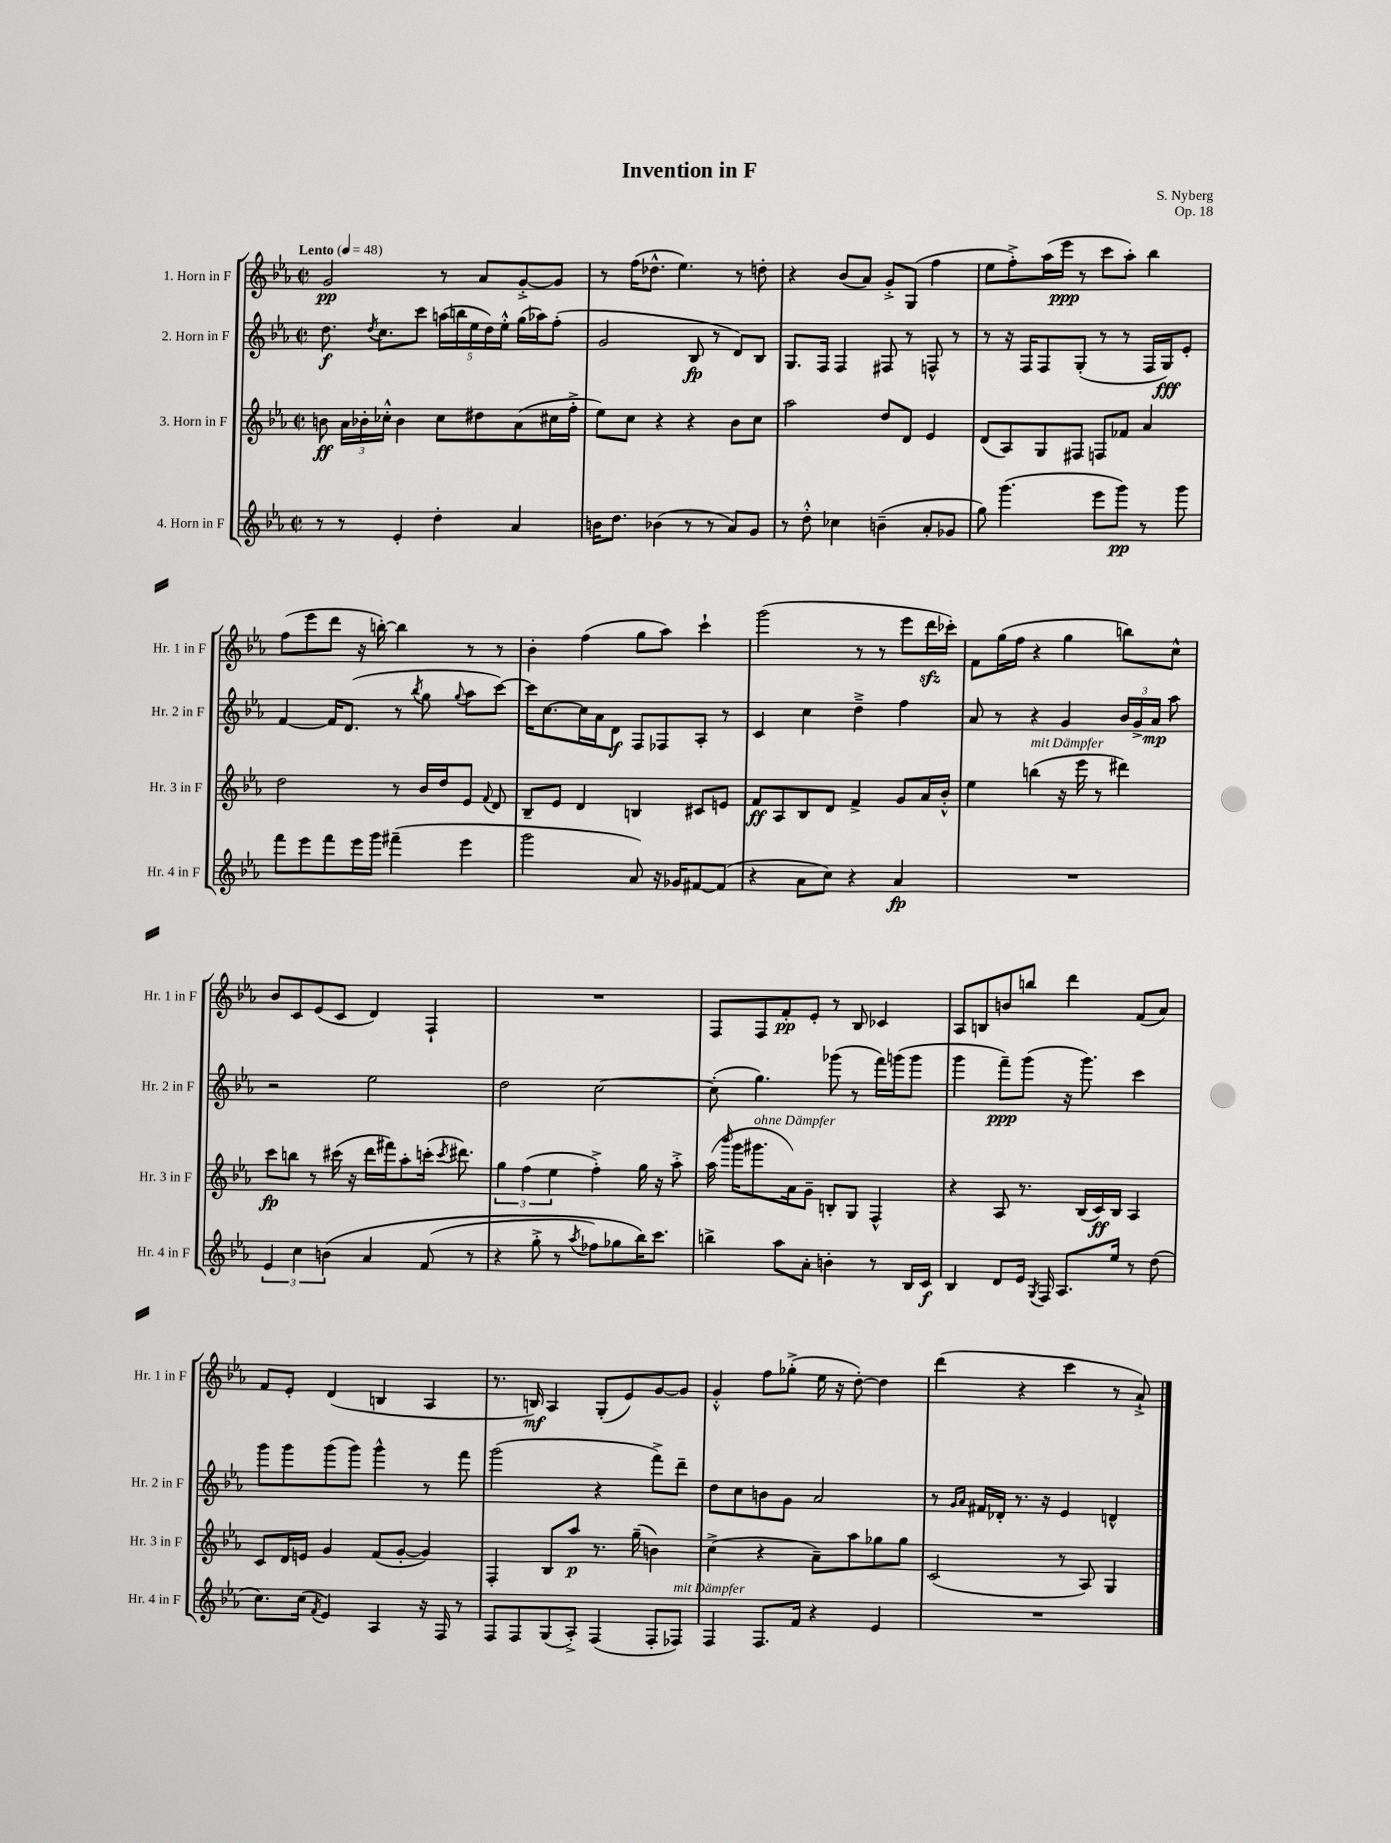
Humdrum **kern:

**kern	**dynam	**kern	**dynam	**kern	**dynam	**kern	**dynam
*part4	*part4	*part3	*part3	*part2	*part2	*part1	*part1
*staff4	*staff4	*staff3	*staff3	*staff2	*staff2	*staff1	*staff1
*I"4. Horn in F	*	*I"3. Horn in F	*	*I"2. Horn in F	*	*I"1. Horn in F	*
*I'Hr. 4 in F	*	*I'Hr. 3 in F	*	*I'Hr. 2 in F	*	*I'Hr. 1 in F	*
*clefG2	*	*clefG2	*	*clefG2	*	*clefG2	*
*k[b-e-a-]	*	*k[b-e-a-]	*	*k[b-e-a-]	*	*k[b-e-a-]	*
*M2/2	*	*M2/2	*	*M2/2	*	*M2/2	*
*met(c|)	*	*met(c|)	*	*met(c|)	*	*met(c|)	*
*MM48	*	*MM48	*	*MM48	*	*MM48	*
=1	=1	=1	=1	=1	=1	=1	=1
!	!	!	!	!	!	!LO:TX:a:B:t=Lento	!
8r	.	8bn\	ff	8.dd\	f	2g/	pp
8r	.	24a-\LL	.	.	.	.	.
.	.	24b-X'\	.	.	.	.	.
.	.	.	.	8qdd/	.	.	.
.	.	.	.	8.cc\L	.	.	.
.	.	24cc-X'^^\JJ	.	.	.	.	.
4e-'/	.	4b-\	.	.	.	.	.
.	.	.	.	8ccc\J	.	.	.
4dd'\	.	8cc-\L	.	(20aan\LL	.	8r	.
.	.	.	.	20bbn\	.	.	.
.	.	.	.	20ee-\	.	.	.
.	.	8dd#X\	.	.	.	8a-/L	.
.	.	.	.	20dd\)	.	.	.
.	.	.	.	20ee-'^^\JJ	.	.	.
4a-/	.	(8a-\	.	(16gg\LL	.	[8g'^/	.
.	.	.	.	16aa-X\J)	.	.	.
.	.	16cc#X\L	.	(8ff'\J	.	8g/J]	.
.	.	16ff'^\JJ	.	.	.	.	.
=2	=2	=2	=2	=2	=2	=2	=2
16bn\KL	.	8ee-\L)	.	2g/	.	8r	.
8.dd\J	.	.	.	.	.	.	.
.	.	8cc\J	.	.	.	(16ff\KL	.
.	.	.	.	.	.	8.dd-X^^\J	.
(4b-X\	.	4r	.	.	.	.	.
.	.	.	.	.	.	4.ee-\)	.
8r	.	4r	.	8B-/	fp	.	.
8r	.	.	.	8r	.	.	.
8a-/L)	.	8b-\L	.	8d/L)	.	8r	.
8g/J	.	8cc\J	.	8B-/J	.	8ddn'\	.
=3	=3	=3	=3	=3	=3	=3	=3
8r	.	2aa-\	.	8.G/L	.	4r	.
8dd'^^\	.	.	.	.	.	.	.
.	.	.	.	16F/Jk	.	.	.
4cc-X\	.	.	.	4F/	.	(8b-/L	.
.	.	.	.	.	.	8a-/J)	.
(4bn~\	.	8dd/L	.	8F#X/	.	8g'^/L	.
.	.	8d/J	.	8r	.	(8G/J	.
8a-'/L	.	4e-/	.	8Fn^^/	.	4ff\	.
8g-X/J	.	.	.	8r	.	.	.
=4	=4	=4	=4	=4	=4	=4	=4
8gg\)	.	(8d/L	.	8r	.	8ee-\L	.
(4.ggg\	.	8A-/)	.	16r	.	8ff'^\)	.
.	.	.	.	16F/KL	.	.	.
.	.	8G/	.	8F/	.	(16aa-\L	.
.	.	.	.	.	.	16eee-\JJ	ppp
.	.	8F#X/J	.	(8G'/J	.	8r	.
8eee-\L	.	8Fn/L	.	8r	.	8ccc\L	.
8ggg\J)	pp	8f-X/J	.	8r	.	8aa-'\J)	.
8r	.	4a-/	.	16F/LL	.	4bb-\	.
.	.	.	.	16G/J)	fff	.	.
8ggg\	.	.	.	8e-'/J	.	.	.
!!LO:LB:g=z
=5	=5	=5	=5	=5	=5	=5	=5
8fff\L	.	2dd\	.	[4f/	.	(8ff\L	.
8eee-\	.	.	.	.	.	8eee-\	.
8fff\	.	.	.	16f/KL]	.	8ddd\J	.
.	.	.	.	(8.d/J	.	.	.
16eee-\L	.	.	.	.	.	16r	.
16ggg\JJ	.	.	.	.	.	[16bbn'\)	.
(4fff#X~\	.	8r	.	8r	.	4bb\]	.
.	.	.	.	8qbb-/	.	.	.
.	.	16b-/LL	.	8gg\	.	.	.
.	.	16dd/J	.	.	.	.	.
.	.	.	.	8qqgg/	.	.	.
4eee-\	.	8e-/J	.	8aa-\L	.	8r	.
.	.	8qqf/	.	.	.	.	.
.	.	8d/	.	[8ccc\J)	.	8r	.
=6	=6	=6	=6	=6	=6	=6	=6
2ggg\	.	8B-~/L	.	16ccc\KL]	.	4b-'\	.
.	.	.	.	[8.cc\	.	.	.
.	.	8e-/J	.	.	.	.	.
.	.	4d/	.	16cc\L]	.	(4ff\	.
.	.	.	.	16a-\J	.	.	.
.	.	.	.	8d\J	f	.	.
8a-/)	.	4Bn/	.	8F/L	.	8gg\L	.
16r	.	.	.	8F-X/	.	8aa-\J)	.
16g-X/KL	.	.	.	.	.	.	.
[8f#X/	.	8c#X/L	.	8A-'/J	.	4ccc`\	.
(8f#/J]	.	8en/J	.	8r	.	.	.
=7	=7	=7	=7	=7	=7	=7	=7
4r	.	8f/L	ff	4c/	.	(2ggg\	.
.	.	8A-/	.	.	.	.	.
8a-\L	.	8B-/	.	4cc\	.	.	.
8cc\J)	.	8d/J	.	.	.	.	.
4r	.	4f^/	.	4dd~^\	.	8r	.
.	.	.	.	.	.	8r	.
4a-/	fp	8g/L	.	4ff\	.	8eee-\L	.
.	.	16a-/L	.	.	.	16dddzz\L	.
.	.	16b-'^^/JJ	.	.	.	16ccc-X'\JJ)	.
=8	=8	=8	=8	=8	=8	=8	=8
1r	.	4ee-\	.	8a-/	.	8f\L	.
.	.	.	.	8r	.	(16gg\L	.
.	.	.	.	.	.	16ff\JJ	.
!	!	!LO:TX:a:i:t=mit Dämpfer	!	!	!	!	!
.	.	(4bbn\	.	4r	.	4r	.
.	.	16r	.	4g/	.	4gg\	.
.	.	16eee-\	.	.	.	.	.
.	.	8r	.	.	.	.	.
.	.	4ddd#X\)	.	24b-/LL	.	8bbn\L)	.
.	.	.	.	24g^/	.	.	.
.	.	.	.	24a-/JJ	mp	.	.
.	.	.	.	8aa-\	.	8cc^^\J	.
!!LO:LB:g=z
=9	=9	=9	=9	=9	=9	=9	=9
6e-/	.	8ccc\L	fp	2r	.	8b-/L	.
.	.	8bbn\J	.	.	.	8c/	.
6cc\	.	.	.	.	.	.	.
.	.	8r	.	.	.	(8e-/	.
(6bn\	.	.	.	.	.	.	.
.	.	(16ccc#X\	.	.	.	8c/J	.
.	.	16r	.	.	.	.	.
4a-/	.	16ddd\LL	.	2ee-\	.	4d/)	.
.	.	16fff#X\J)	.	.	.	.	.
.	.	8aa-'\	.	.	.	.	.
(8f/	.	(16cccn'\Jk	.	.	.	4F`/	.
.	.	8qccc/	.	.	.	.	.
.	.	8.ddd#X\)	.	.	.	.	.
8r	.	.	.	.	.	.	.
=10	=10	=10	=10	=10	=10	=10	=10
4r	.	6gg\	.	2dd\	.	1r	.
.	.	(6ff\	.	.	.	.	.
8gg'^\	.	.	.	.	.	.	.
.	.	6ee-\	.	.	.	.	.
8r	.	.	.	.	.	.	.
8qaa-/	.	.	.	.	.	.	.
8ff-X\L)	.	4ff'^\)	.	[2cc\	.	.	.
8gg-X\	.	.	.	.	.	.	.
16bb-\K)	.	16gg\	.	.	.	.	.
8.ccc\J	.	16r	.	.	.	.	.
.	.	8aa-'^\	.	.	.	.	.
=11	=11	=11	=11	=11	=11	=11	=11
4bbn^\	.	(16aa-\	.	(8cc'\]	.	8F/L	.
.	.	16qqbbb-/	.	.	.	.	.
.	.	16ggg\KL	.	.	.	.	.
!	!	!LO:TX:a:i:t=ohne Dämpfer	!	!	!	!	!
.	.	8.ggg#X\	.	4.gg\)	.	8F/	.
8aa-\L	.	.	.	.	.	8f'/	pp
.	.	16a-\k)	.	.	.	.	.
8a-'\J	.	8g~\J	.	.	.	8e-'/J	.
4bn'\	.	8Bn'/L	.	(8ggg-X\	.	8r	.
.	.	8G/J	.	8r	.	8B-/	.
8r	.	4F^^/	.	16fff\LL)	.	4c-X/	.
.	.	.	.	(16gggn\J	.	.	.
16B-/LL	.	.	.	8ggg\J	.	.	.
16c/JJ	f	.	.	.	.	.	.
=12	=12	=12	=12	=12	=12	=12	=12
4B-/	.	4r	.	4ggg\	.	8A-/L	.
.	.	.	.	.	.	8Bn/	.
8d/L	.	8A-/	.	8fff~\L)	ppp	8bn/	.
16e-/Jk	.	8.r	.	(8ggg\J	.	8bbn/J	.
8qG/	.	.	.	.	.	.	.
16F/	.	.	.	.	.	.	.
8.A-/L	.	.	.	16r	.	4ddd\	.
.	.	(16B-/LL	.	8.ggg\)	.	.	.
.	.	16c/)	ff	.	.	.	.
16ee-/Jk	.	16B-/JJ	.	.	.	.	.
8r	.	4A-/	.	4ccc\	.	(8f/L	.
(8dd\	.	.	.	.	.	8a-/J)	.
!!LO:LB:g=z
=13	=13	=13	=13	=13	=13	=13	=13
8.cc\L)	.	8c/L	.	8ggg\L	.	8f/L	.
.	.	16d/L	.	8ggg\	.	8e-'/J	.
(16cc\Jk	.	16en/JJ	.	.	.	.	.
8qf/	.	.	.	.	.	.	.
4e-/)	.	4g/	.	(8ggg\	.	(4d/	.
.	.	.	.	8ggg\J)	.	.	.
4A-/	.	(8f/L	.	4ggg^^\	.	4Bn/	.
.	.	[8g'/J	.	.	.	.	.
16r	.	4g/])	.	8r	.	4A-/	.
16F/	.	.	.	.	.	.	.
8r	.	.	.	8fff\	.	.	.
=14	=14	=14	=14	=14	=14	=14	=14
8F/L	.	4F'/	.	(2ggg\	.	8.r	.
8F/	.	.	.	.	.	.	.
.	.	.	.	.	.	16Bn/)	mf
(8G/	.	8B-/L	.	.	.	4A-/	.
8A-'^/J)	.	8aa-/J	p	.	.	.	.
(4F/	.	8.r	.	4r	.	(8G'/L	.
.	.	.	.	.	.	8e-/)	.
.	.	(16gg~\	.	.	.	.	.
8F'/L	.	4bn\)	.	8fff^\L)	.	[8g/	.
!LO:TX:a:i:t=mit Dämpfer	!	!	!	!	!	!	!
8F-X/J)	.	.	.	8ddd~\J	.	8g/J]	.
=15	=15	=15	=15	=15	=15	=15	=15
4F/	.	(4cc^\	.	8dd\L	.	4g'^^/	.
.	.	.	.	8cc\	.	.	.
8.F/L	.	4r	.	8bn\	.	8ff\L	.
.	.	.	.	8g\J	.	(8gg-X'^\J	.
16f/Jk	.	.	.	.	.	.	.
4r	.	8a-~\L)	.	2a-/	.	16ee-\	.
.	.	.	.	.	.	16r	.
.	.	8aa-\	.	.	.	[8dd'\)	.
4e-/	.	8gg-X\	.	.	.	4dd\]	.
.	.	8gg-\J	.	.	.	.	.
=16	=16	=16	=16	=16	=16	=16	=16
1r	.	(2c/	.	8r	.	(4ddd\	.
.	.	.	.	16qqg/LL	.	.	.
.	.	.	.	16qqa-/JJ	.	.	.
.	.	.	.	16f#X/LL	.	.	.
.	.	.	.	16d-X'/JJ	.	.	.
.	.	.	.	8.r	.	4r	.
.	.	.	.	16r	.	.	.
.	.	8r	.	4e-/	.	4ccc\	.
.	.	8A-/)	.	.	.	.	.
.	.	4G/	.	4dn^^/	.	8r	.
.	.	.	.	.	.	8a-`^/)	.
==	==	==	==	==	==	==	==
*-	*-	*-	*-	*-	*-	*-	*-
